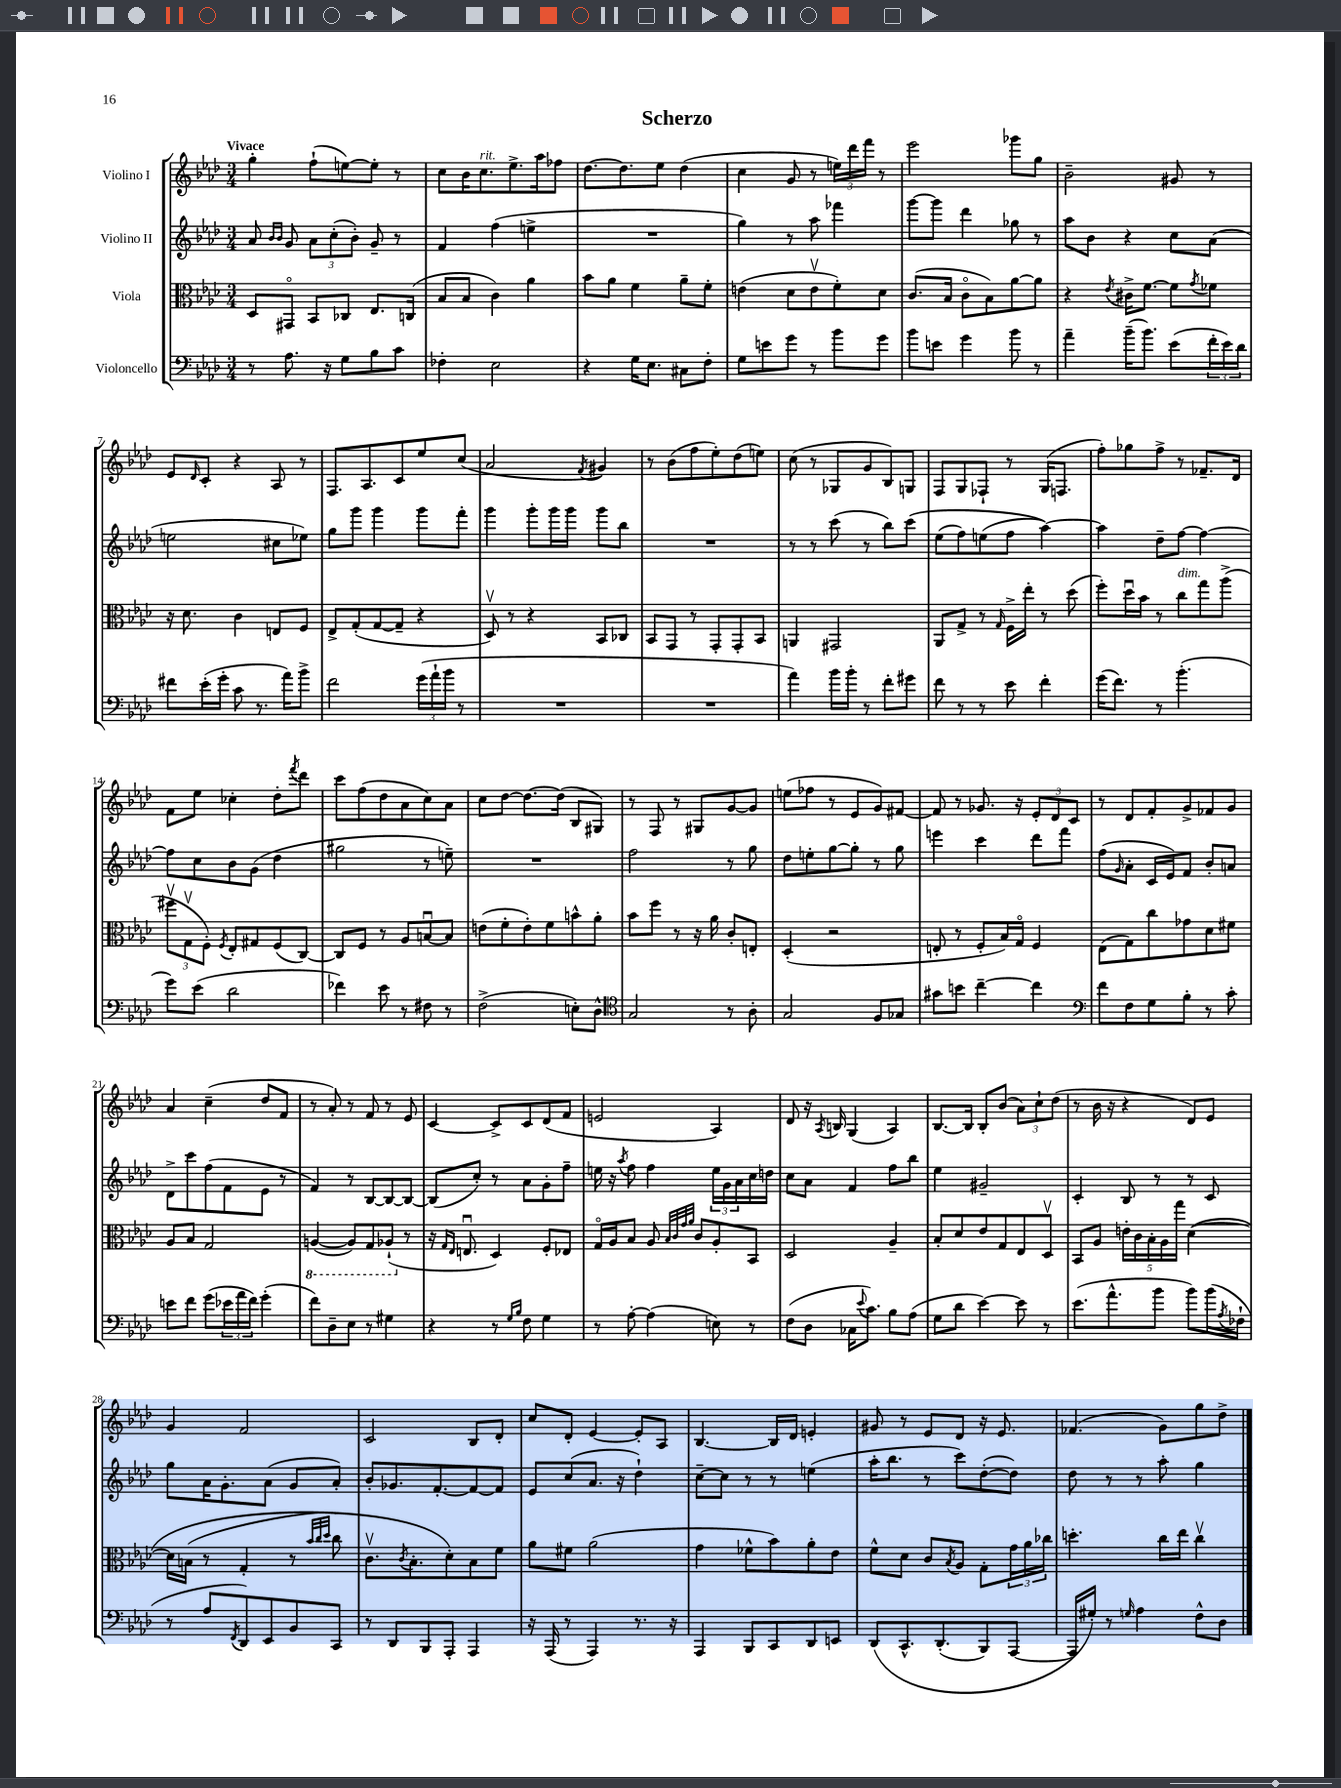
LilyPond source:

\header { title = "Scherzo" }
<<
\new StaffGroup <<
\new Staff = "s0" \with { instrumentName = "Violino I" } {
    \clef treble \key aes \major \numericTimeSignature \time 3/4 \tempo "Vivace"
    g''4-. f''8-!( e''8~) e''8-. r8 |
    c''8 bes'16 c''8.^\markup { \italic "rit." } ees''8.-> aes''16 fes''8 |
    des''8.~ des''8. ees''8 des''4( |
    c''4 g'8 r8 \tuplet 3/2 { e''16) des'''16 f'''16 } r8 |
    ees'''2 ges'''8 g''8 |
    bes'2-- gis'8 r8 |
    ees'8 \grace { des'16 } c'8-. r4 aes8 r8 |
    f8. aes8. c'8 ees''8 c''8( |
    aes'2 \acciaccatura { f'8 } gis'4) |
    r8 bes'8( f''8 ees''8-.) des''8( e''8) |
    c''8( r8 ges8 g'8 bes8) g8 |
    f8 g8 fes8-! r8 g16( f8. |
    f''8-.) ges''8 f''8-> r8 fes'8.-- des'16 |
    f'8 ees''8 ces''4-. des''8-. \acciaccatura { f'''8 } des'''8 |
    c'''8 f''8( des''8 aes'8 c''8) aes'8 |
    c''8 des''8~ des''8.~ des''16( bes8 gis8) |
    r8 f8 r8 gis8 g'8~ g'8 |
    e''8( fes''8 r8 ees'8 g'8) fis'8~ |
    fis'8 r8 ges'8. r16 \tuplet 3/2 { ees'8-. des'8 c'8 } |
    r8 des'8 f'8-. g'8-> fes'8 g'8 |
    aes'4 c''4--( des''8 f'8 |
    r8 aes'8-.) r8 f'8 r8 ees'8 |
    c'4~ c'8-> c'8 des'8( f'8 |
    e'2 aes4) |
    des'8 r16 \acciaccatura { aes8 } b16 g4( aes4) |
    bes8.~ bes16 bes8-. bes'8( \tuplet 3/2 { aes'8) c''8-! des''8( } |
    r8 bes'16 r16 r4 des'8) ees'8 |
    g'4 f'2 |
    c'2 bes8 des'8-. |
    c''8 des'8-. ees'4~ ees'8-. aes8 |
    bes4.~ bes16 des'16 e'4-. |
    gis'8 r8 ees'8 des'8 r16 ees'8. |
    fes'4.( g'8) g''8 des''8-> \bar "|." |
}
\new Staff = "s1" \with { instrumentName = "Violino II" } {
    \clef treble \key aes \major \numericTimeSignature \time 3/4
    aes'8 \grace { bes'16 bes'16 } g'8 \tuplet 3/2 { aes'8 c''8-.( bes'8-.) } g'8-- r8 |
    f'4 f''4( e''4-> |
    R2. |
    g''4) r8 aes''8 fes'''4 |
    g'''8~ g'''8 des'''4 ges''8 r8 |
    aes''8 bes'8 r4 c''8 aes'8( |
    e''2 cis''8 ees''8) |
    g''8 g'''8 g'''4 g'''8 f'''8-. |
    g'''4 g'''8-. g'''16 g'''16 g'''8 bes''8 |
    R2. |
    r8 r8 c'''8( r8 bes''8) c'''8\( |
    ees''8( f''8) e''8( f''8 aes''4~)\) |
    aes''4 des''8-- f''8~ f''4~ |
    f''8 c''8 bes'8 g'8( des''4 |
    gis''2 r8 e''8--) |
    R2. |
    f''2 r8 g''8 |
    des''8 e''8-. g''8~ g''8-. r8 g''8 |
    e'''4 c'''4 des'''8 f'''8 |
    f''8( \grace { g'16 } aes'8-. c'16 ees'16) f'8 bes'8-. a'8 |
    des'8-> c'''8 f''8( f'8 ees'8 r8 |
    f'4) r8 bes8~ bes8~ bes8~ |
    bes8( c''8-.) r8 aes'8 g'8-. f''8-- |
    e''16 r16 \acciaccatura { aes''8 } f''8 f''4 \tuplet 3/2 { e''16 g'16 aes'16 } c''16 d''16 |
    c''8 aes'8 f'4 f''8 bes''8 |
    ees''4 gis'2-- |
    c'4-. bes8 r8 r8 c'8 |
    g''8 aes'16 g'8.-. aes'8( g'8 aes'8-.) |
    bes'8-. ges'8. f'8.~-. f'8~ f'8 |
    ees'8 c''8( aes'8. r16 des''4-!) |
    c''8~-- c''8 r8 r8 e''4( |
    aes''16-. bes''8. r8 c'''8) des''8~-.( des''8) |
    des''8 r8 r8 aes''8-. g''4 \bar "|." |
}
\new Staff = "s2" \with { instrumentName = "Viola" } {
    \clef alto \key aes \major \numericTimeSignature \time 3/4
    des8 gis,8\flageolet bes,8 ces8 ees8. c16( |
    bes8 bes8 c'4) aes'4 |
    bes'8 aes'8 f'4 aes'8-- f'8-. |
    e'4( des'8 e'8\upbow f'8-.) des'8 |
    c'8.( bes16 c'8\flageolet bes8) aes'8~ aes'8 |
    r4 \acciaccatura { ees'8 } cis'16-> f'8.~ f'8 \acciaccatura { g'8 } fes'8 |
    r16 des'8. c'4 e8 f8 |
    ees8-> g8-.( g8~ g8-- r4 |
    des8\upbow) r8 r4 bes,8 ces8 |
    bes,8 g,8 r8 g,8-. g,8-. bes,8 |
    a,4 gis,2 |
    aes,8 g8-> r8 \grace { g16 } f16-> ees''16-. r8 des''8( |
    f''8-.) des''16\downbow bes'16 r8 c''8^\markup { \italic "dim." } g''8 aes''8->( |
    \tuplet 3/2 { fis''8\upbow g8\upbow f8-.) } \acciaccatura { f8 } ees8-. gis8 f8( c8~) |
    c8 f8 r8 aes8 b8~\downbow b8 |
    e'8( f'8-. e'8-.) f'8 b'8-^ aes'8-. |
    bes'8 f''8 r8 r16 aes'16 c'8-. e8-. |
    des4-.( r2 |
    e8-. r8 f8-. bes16) g16\flageolet f4 |
    ees8( g8) c''8 ges'8 des'8 fis'8 |
    aes8 bes8 g2 |
    \ottava #-1 a,4~( a,8) g,8 aes,8-!( \ottava #0 r8 |
    r16 \grace { g16 ees16 } e8.\downbow des4) f8-. ees8 |
    g16\flageolet aes16 bes8 aes8 \grace { bes32 c'32 g'32 aes'32 } c'8 aes8-. bes,8 |
    des2 aes4-- |
    bes8-. des'8 ees'8 g8 ees8 des8\upbow |
    bes,8 aes8 \tuplet 5/4 { e'16-. c'16 bes16-. aes16 g''16 } des'4~\( |
    des'16 b16( r8 g4-. r8 \grace { bes'32 c''32 des''32 } c''8) |
    c'8.\upbow \acciaccatura { c'8 } bes8.-. des'8-.\) bes8 f'8 |
    aes'8 fis'8 aes'2( |
    g'4 fes'8-^ bes'8) aes'8-. ees'8 |
    f'8-^ des'8 c'8 \acciaccatura { bes8 } aes8 g8-. \tuplet 3/2 { g'16 aes'16 ces''16 } |
    d''4.-. c''16 ees''16 c''4\upbow \bar "|." |
}
\new Staff = "s3" \with { instrumentName = "Violoncello" } {
    \clef bass \key aes \major \numericTimeSignature \time 3/4
    r8 aes8. r16 g8 bes8 c'8 |
    fes4-. ees2 |
    r4 g16 ees8. cis8 f8-. |
    g8 e'8 g'8 r8 bes'8 g'8 |
    bes'8 e'8 g'4 bes'8 r8 |
    aes'4-- bes'16--( bes'8.) ees'8( \tuplet 3/2 { f'16-. ees'16) des'16 } |
    fis'8 ees'16-.( g'16-. c'8 r8. aes'16) bes'8-> |
    f'2 \tuplet 3/2 { g'16( aes'16-! bes'16 } r8 |
    R2. |
    R2. |
    aes'4) bes'16 bes'16-. r8 f'8-. gis'8 |
    f'8 r8 r8 ees'8 f'4-. |
    g'16( f'8.) r8 bes'4.-.( |
    g'8) ees'8( des'2 |
    fes'4) ees'8 r8 fis8 r8 |
    f2->( e8-.) des8-^ |
    \clef tenor g2 r8 aes8-. |
    g2 f8 ges8 |
    gis'8 b'8 c''4~-- c''4 |
    \clef bass f'8 f8 g8 bes8-. r8 c'8-. |
    e'8 f'8 g'8( \tuplet 3/2 { ees'16 aes'16 f'16) } g'4-.( |
    f'8) des8-- ees8 r8 gis4 |
    r4 r8 \grace { g16 bes16 } f8 g4 |
    r8 aes8~-. aes4( e8) r8 |
    f8( des8 ces16 \appoggiatura { ees'8 } c'8.) bes8 aes8( |
    g8 des'8 ees'4~) ees'8 r8 |
    ees'8.( aes'8.-^ bes'8 bes'8) bes'16( \acciaccatura { aes8 } fes16-! |
    r8 aes8 \acciaccatura { f,8 } des,8) ees,8 bes,8 c,8 |
    r8 des,8 bes,,8 aes,,8-. aes,,4 |
    r16 aes,,16( r8 aes,,4) r8. r16 |
    aes,,4 bes,,8 c,8 des,8 e,8 |
    des,8\( c,8.-^ des,8.-.( bes,,8) aes,,8~ |
    aes,,16 gis16-.\) r8 \grace { g16 } aes4 f8-^ des8 \bar "|." |
}
>>
>>
